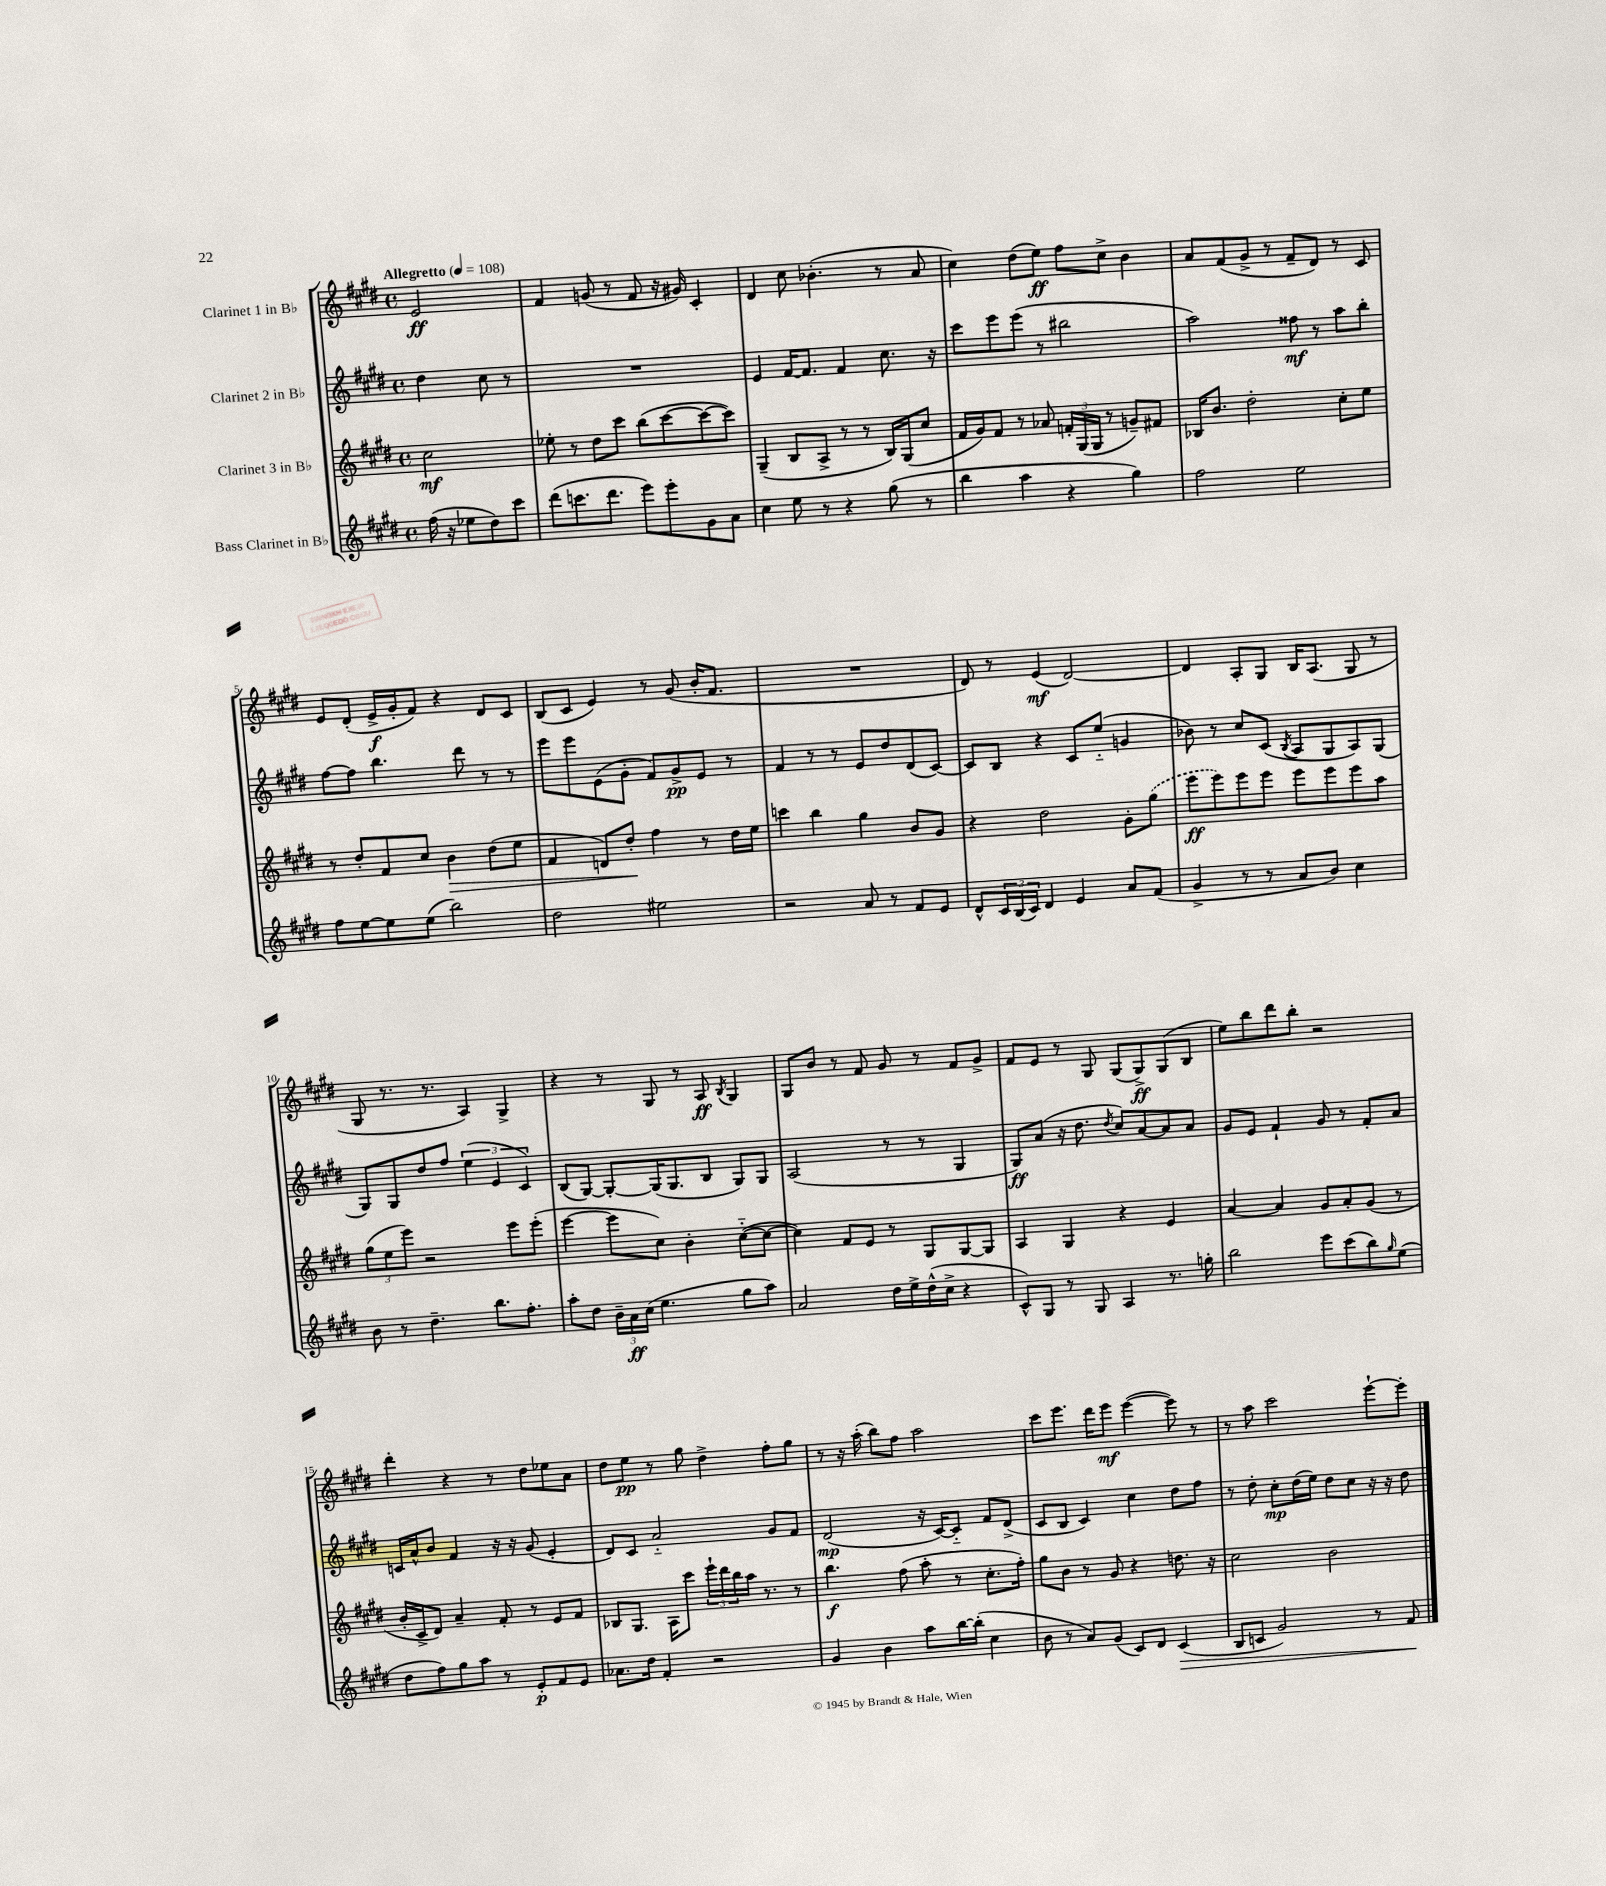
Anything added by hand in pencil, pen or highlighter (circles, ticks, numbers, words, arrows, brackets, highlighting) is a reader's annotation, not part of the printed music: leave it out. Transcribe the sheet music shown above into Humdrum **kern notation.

**kern	**kern	**kern	**kern
*staff4	*staff3	*staff2	*staff1
*clefG2	*clefG2	*clefG2	*clefG2
*k[f#c#g#d#]	*k[f#c#g#d#]	*k[f#c#g#d#]	*k[f#c#g#d#]
*M4/4	*M4/4	*M4/4	*M4/4
*met(c)	*met(c)	*met(c)	*met(c)
*MM108	*MM108	*MM108	*MM108
(16ff#	2cc#	4dd#	2e
16r	.	.	.
8ee-	.	.	.
8dd#)	.	8cc#	.
8ccc#	.	8r	.
=	=	=	=
(8ddd#	8ee-'	1r	4f#
8.ccc	8r	.	.
.	8dd#	.	(8g
8.ddd#	.	.	.
.	8ccc#	.	8r
8eee)	(8bb	.	8f#
8eee'	[8ccc#	.	16r
.	.	.	16g#)
8g#	8ccc#_	.	4c#'
8a	8ccc#])	.	.
=	=	=	=
4cc#	(4G#~	4e	4d#
8ee	8B	[16f#	8cc#
.	.	8.f#]	.
8r	8A^	.	(4.b-'
4r	8r	4f#	.
.	8r	.	.
(8gg#	16B)	8.cc#	8r
.	(16G#	.	.
8r	8cc#	.	8a
.	.	16r	.
=	=	=	=
4bb	16f#	8ccc#	4cc#)
.	16g#)	.	.
.	8f#	8eee	.
4aa	8r	(8eee	(8dd#
.	8a-	8r	8ee)
4r	24f'	2bb#	8ff#
.	(24G#	.	.
.	24G#	.	.
.	8r	.	8cc#^
4gg#)	8g~)	.	4b
.	8f#	.	.
=	=	=	=
2ff#	16B-	2aa)	8a
.	8.b	.	.
.	.	.	(8f#
.	2dd#'	.	8g#^
.	.	.	8r
2ee	.	8ff##	8f#~
.	.	8r	8d#)
.	8cc#'	8aa	8r
.	8ee	8bb'	8c#
=	=	=	=
8ff#	8r	[8ff#	8e
[8ee	8dd#'	8ff#]	(8d#'
8ee]	8f#	4.bb	16e^
.	.	.	16g#'
(8ee	8cc#	.	8f#)
2bb)	4b	.	4r
.	.	8ddd#	.
.	(8dd#	8r	8d#
.	8ee	8r	8c#
=	=	=	=
2dd#	4f#	8eee	(8B
.	.	8eee	8c#
.	8d)	(8e	4e)
.	8dd#'	8g#'	.
2ee#	4ff#	8f#)	8r
.	.	8g#^	(8g#
.	8r	8e	16b'
.	.	.	8.f#
.	16dd#	8r	.
.	16ee	.	.
=	=	=	=
2r	4ccc	4f#	1r
.	4bb	8r	.
.	.	8r	.
8a	4gg#	8e	.
8r	.	8dd#	.
8f#	8b	(8d#	.
8e	8g#	[8c#)	.
=	=	=	=
8d#^^	4r	8c#]	8d#)
24c#	.	8B	8r
(24B	.	.	.
24c#)	.	.	.
4d#	2dd#	4r	(4e
4e	.	8c#	[2d#)
.	.	(8ee'~	.
8a	8g#'	4g	.
(8f#	(8gg#	.	.
=	=	=	=
4g#^	8eee	8b-)	4d#]
.	8eee)	8r	.
8r	8eee	8cc#	8A'
8r	8eee	(8c#	8G#
.	.	8qB	.
8a	8eee	8A	16B
.	.	.	(8.A
8b)	8eee	8G#	.
4cc#	8eee	8A)	8G#
.	8aa	(8G#	8r
=	=	=	=
8b	(12gg#	8G#)	8G#
.	12ee	.	.
8r	.	8G#	8.r
.	12eee)	.	.
4.dd#~	2r	8dd#	.
.	.	.	8.r
.	.	8ff#	.
.	.	(6ee	4A)
8.bb	.	.	.
.	.	6e	.
.	8eee	.	4G#^
8.ff#'	.	.	.
.	.	6c#)	.
.	(8eee'	.	.
=	=	=	=
8aa'	[4eee	(8B	4r
8dd#	.	[8G#)	.
24b~	8eee]	8G#'_	8r
24a	.	.	.
(24cc#	.	.	.
4.ee	8cc#)	(16G#]	8G#
.	.	8.G#	.
.	4b'	.	8r
.	.	8B	8A
.	.	.	8qB
8gg#	([8cc#'~	8G#)	4G#
8aa)	8cc#_	8G#	.
=	=	=	=
2a	4cc#])	(2A	8G#
.	.	.	8b
.	8f#	.	8r
.	8e	.	8f#
16dd#	8r	8r	8g#
16ee^	.	.	.
(16dd#^^	8G#	8r	8r
16cc#^	.	.	.
4r	[8G#	4G#	8f#
.	8G#]	.	8g#^
=	=	=	=
8c#^^)	4A	8G#)	8f#
8G#	.	(8a	8e
8r	4G#	16r	8r
.	.	8.dd#	.
8G#	.	.	8G#
.	.	8qdd#	.
4A	4r	8cc#)	(8G#
.	.	[8a	8G#^)
8.r	4e	8a]	(8G#
.	.	8a	8B
16gg'	.	.	.
=	=	=	=
2bb	[4a	8g#	8ee)
.	.	8e	8bb
.	4a]	4f#`	8ddd#
.	.	.	8bb'
8eee	8g#	8g#	2r
(8ccc#	8a'	8r	.
8bb)	(8g#	8f#'	.
16qqgg#	.	.	.
(8ee	8r	8a	.
=	=	=	=
8dd#	16b'	16c	4ddd#'
.	16c#^	16a^^	.
8ff#)	8d#)	8b	.
8gg#	4a~	4f#	4r
8aa	.	.	.
8r	8f#'	16r	8r
.	.	16r	.
8e'	8r	(8g#	8dd#
8f#	8e	4e'	8ee-
8e	8f#	.	8a
=	=	=	=
8.a-	8B-	8d#)	8dd#
.	8.G#	8c#	8ee
16dd#	.	.	.
4f#'	.	2a'~	8r
.	16A	.	.
.	8ccc#	.	8gg#
2r	24eee`	.	4dd#^
.	24ddd#	.	.
.	24bb	.	.
.	16aa	.	.
.	8.r	.	.
.	.	8g#	8ff#'
.	8r	8f#	8gg#
=	=	=	=
4g#	4.bb	(2d#	8r
.	.	.	16r
.	.	.	(16aa'
4b	.	.	8bb)
.	(8ff#	.	8ff#
8aa	8aa'	16r	2aa
.	.	[16c#)	.
[16bb	8r	8c#'~]	.
(16bb']	.	.	.
4cc#	8.cc#'	8f#	.
.	.	(8d#^	.
.	16ff#')	.	.
=	=	=	=
8b	8gg#	8c#	8ccc#
8r	8b	8B	8.eee
8a)	8r	4c#)	.
.	.	.	16ddd#
(8g#	8g#	.	8eee
8c#)	4r	4cc#	([4eee
8d#	.	.	.
(4c#	8.dd	8dd#	8eee])
.	.	8ff#	8r
.	16r	.	.
=	=	=	=
8B	2cc#	8r	8r
8c	.	8dd#'	8aa
2g#)	.	8cc#'	2ccc#
.	.	(16dd#	.
.	.	16ee)	.
.	2b	8dd#	.
.	.	8cc#	.
8r	.	16r	[8eee`
.	.	16r	.
8f#	.	8dd#	8eee']
==	==	==	==
*-	*-	*-	*-
